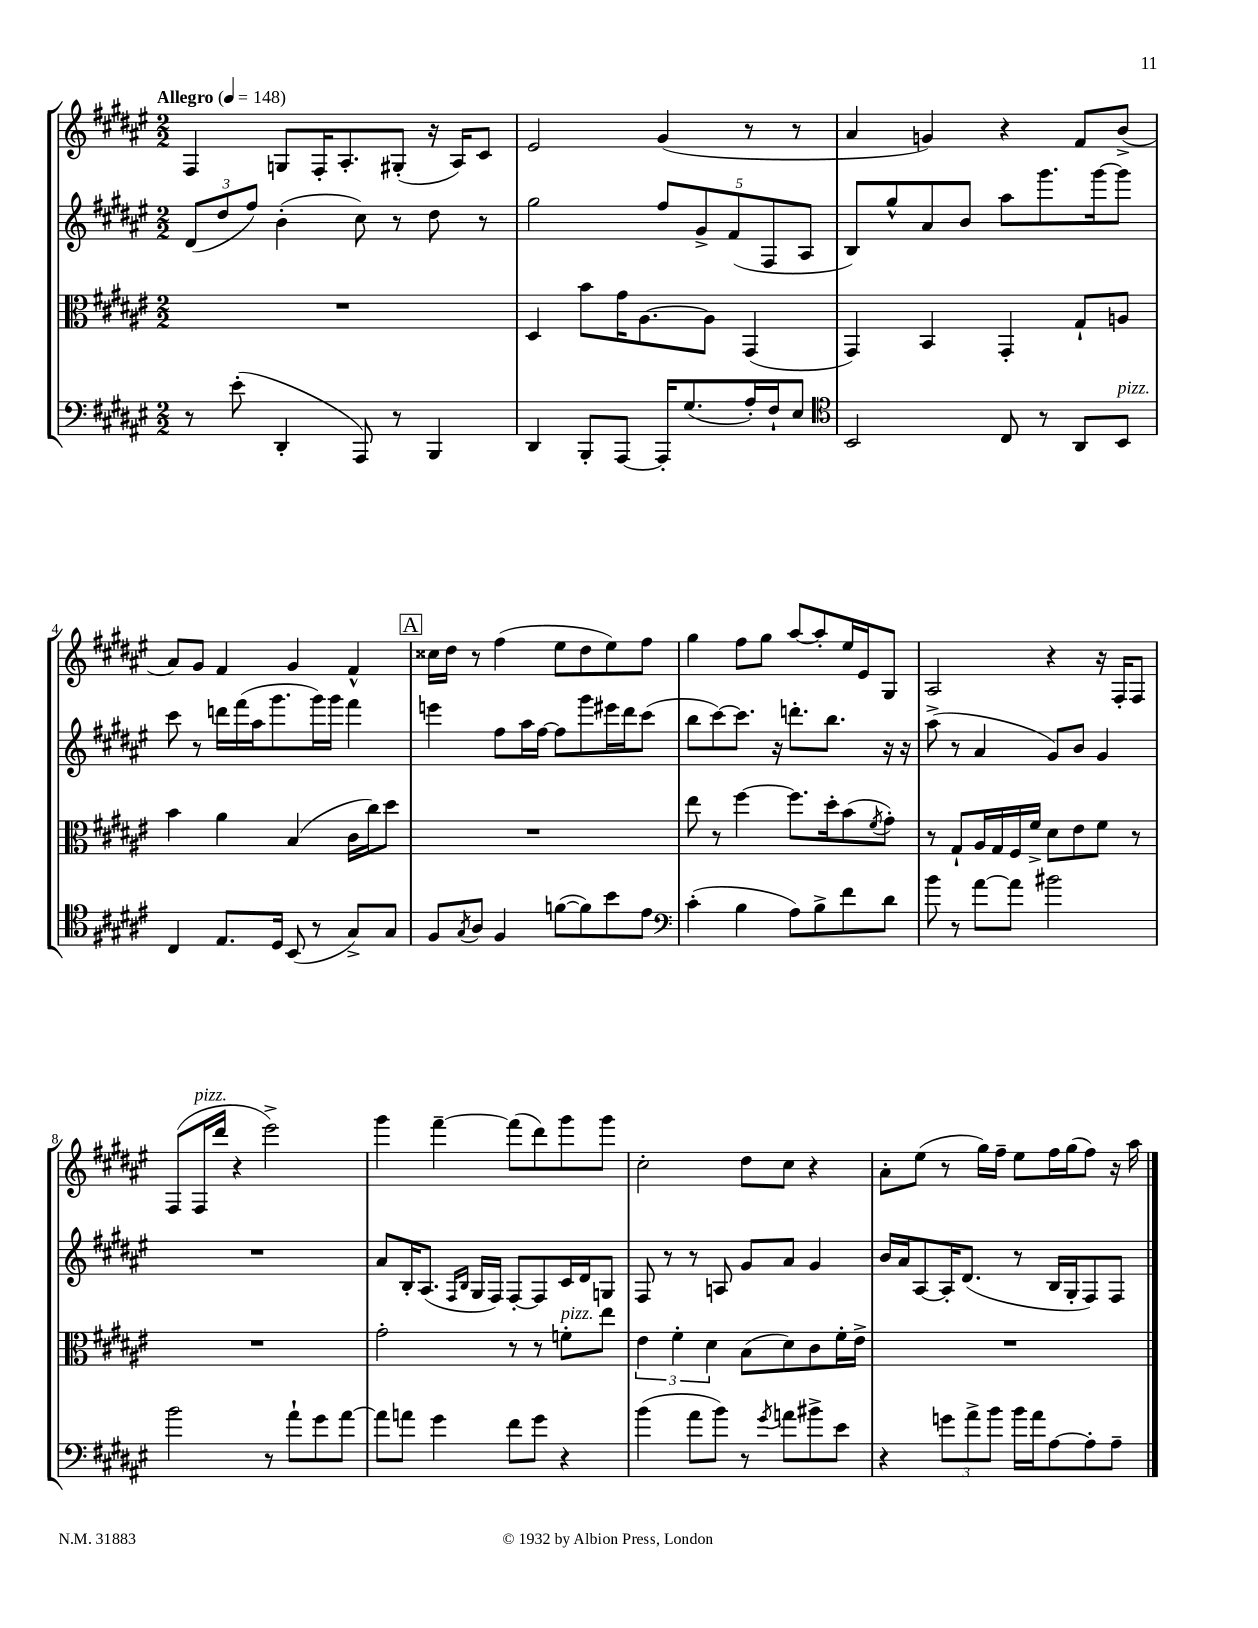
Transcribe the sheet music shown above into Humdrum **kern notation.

**kern	**kern	**kern	**kern
*staff4	*staff3	*staff2	*staff1
*clefF4	*clefC3	*clefG2	*clefG2
*k[f#c#g#d#a#e#]	*k[f#c#g#d#a#e#]	*k[f#c#g#d#a#e#]	*k[f#c#g#d#a#e#]
*M2/2	*M2/2	*M2/2	*M2/2
*MM148	*MM148	*MM148	*MM148
8r	1r	(12d#	4F#
.	.	12dd#	.
(8e#'	.	.	.
.	.	12ff#)	.
4DD#'	.	(4b'	8G
.	.	.	16F#'
.	.	.	8.A#'
8AAA#)	.	8cc#)	.
8r	.	8r	(8G#'
4BBB	.	8dd#	16r
.	.	.	16A#)
.	.	8r	8c#
=	=	=	=
4DD#	4D#	2gg#	2e#
8BBB'	8b	.	.
[8AAA#	16g#	.	.
.	[8.A#	.	.
16AAA#']	.	10ff#	(4g#
(8.G#	.	.	.
.	.	10g#^	.
.	8A#]	.	.
.	.	(10f#	.
16A#')	(4GG#	.	8r
.	.	10F#	.
16F#`	.	.	.
8E#	.	.	8r
.	.	10A#	.
=	=	=	=
*clefC4	*	*	*
2BB	4GG#)	8B)	4a#
.	.	8gg#^^	.
.	4BB	8a#	4g)
.	.	8b	.
8C#	4GG#'	8aa#	4r
8r	.	8.ggg#	.
8AA#	8G#`	.	8f#
.	.	[16ggg#	.
8BB	8A	8ggg#]	(8b^
=	=	=	=
4C#	4b	8ccc#	8a#)
.	.	8r	8g#
8.E#	4a#	16ddd	4f#
.	.	(16fff#	.
.	.	16aa#	.
16D#	.	8.ggg#	.
(8BB	(4B	.	4g#
8r	.	16ggg#)	.
.	.	16ggg#	.
8G#^)	16c#	4fff#	4f#^^
.	16cc#)	.	.
8G#	8dd#	.	.
=	=	=	=
8F#	1r	4eee	16cc##
.	.	.	16dd#
8qG#	.	.	.
8A#	.	.	8r
4F#	.	8ff#	(4ff#
.	.	16aa#	.
.	.	[16ff#	.
([8f	.	8ff#]	8ee#
8f])	.	8ggg#	8dd#
8b	.	16eee#	8ee#)
.	.	16ddd#	.
8e#	.	(8ccc#	8ff#
=	=	=	=
*clefF4	*	*	*
(4c#'	8ee#	8bb	4gg#
.	8r	[8ccc#)	.
4B	[4ff#	8.ccc#]	8ff#
.	.	.	8gg#
.	.	16r	.
8A#)	8.ff#]	8.ddd'	[8aa#
8B^	.	.	8aa#']
.	16dd#'	8.bb	.
8f#	(8b	.	16ee#
.	.	.	16e#
.	8qf#	.	.
8d#	8g#')	16r	8G#
.	.	16r	.
=	=	=	=
8b	8r	(8aa#^	2A#
8r	8G#`	8r	.
[8a#	16A#	4a#	.
.	16G#	.	.
8a#]	16F#	.	.
.	16f#^	.	.
2b#	8d#	8g#)	4r
.	8e#	8b	.
.	8f#	4g#	16r
.	.	.	16F#'
.	8r	.	8F#
=	=	=	=
2b	1r	1r	(8F#
.	.	.	16F#
.	.	.	16ddd#
.	.	.	4r
8r	.	.	2eee#^)
8a#`	.	.	.
8g#	.	.	.
[8a#	.	.	.
=	=	=	=
8a#]	2g#'	8a#	4ggg#
8a	.	16B'	.
.	.	(8.A#	.
4g#	.	.	[4fff#~
.	.	16qqF#	.
.	.	16qqB	.
.	.	16G#	.
.	.	16F#)	.
8f#	8r	[8F#'	(8fff#]
8g#	8r	8F#]	8ddd#)
4r	8f'	16c#	8ggg#
.	.	16d#	.
.	8ee#	8G	8ggg#
=	=	=	=
(4b	6e#	8F#	2cc#'
.	.	8r	.
.	6f#'	.	.
8a#	.	8r	.
.	6d#	.	.
8b)	.	8A	.
8r	(8B	8g#	8dd#
8qg#	.	.	.
8a	8d#)	8a#	8cc#
8b#^	8c#	4g#	4r
8e#	16f#'	.	.
.	16e#^	.	.
=	=	=	=
4r	1r	16b	8a#'
.	.	16a#	.
.	.	[8A#	(8ee#
12g	.	16A#']	8r
.	.	(8.d#	.
12a#^	.	.	.
.	.	.	16gg#)
12b	.	.	.
.	.	.	16ff#~
16b	.	8r	8ee#
16a#	.	.	.
[8A#	.	16B	16ff#
.	.	16G#'	(16gg#
8A#']	.	8F#)	8ff#)
8A#~	.	8F#	16r
.	.	.	16aa#
==	==	==	==
*-	*-	*-	*-
